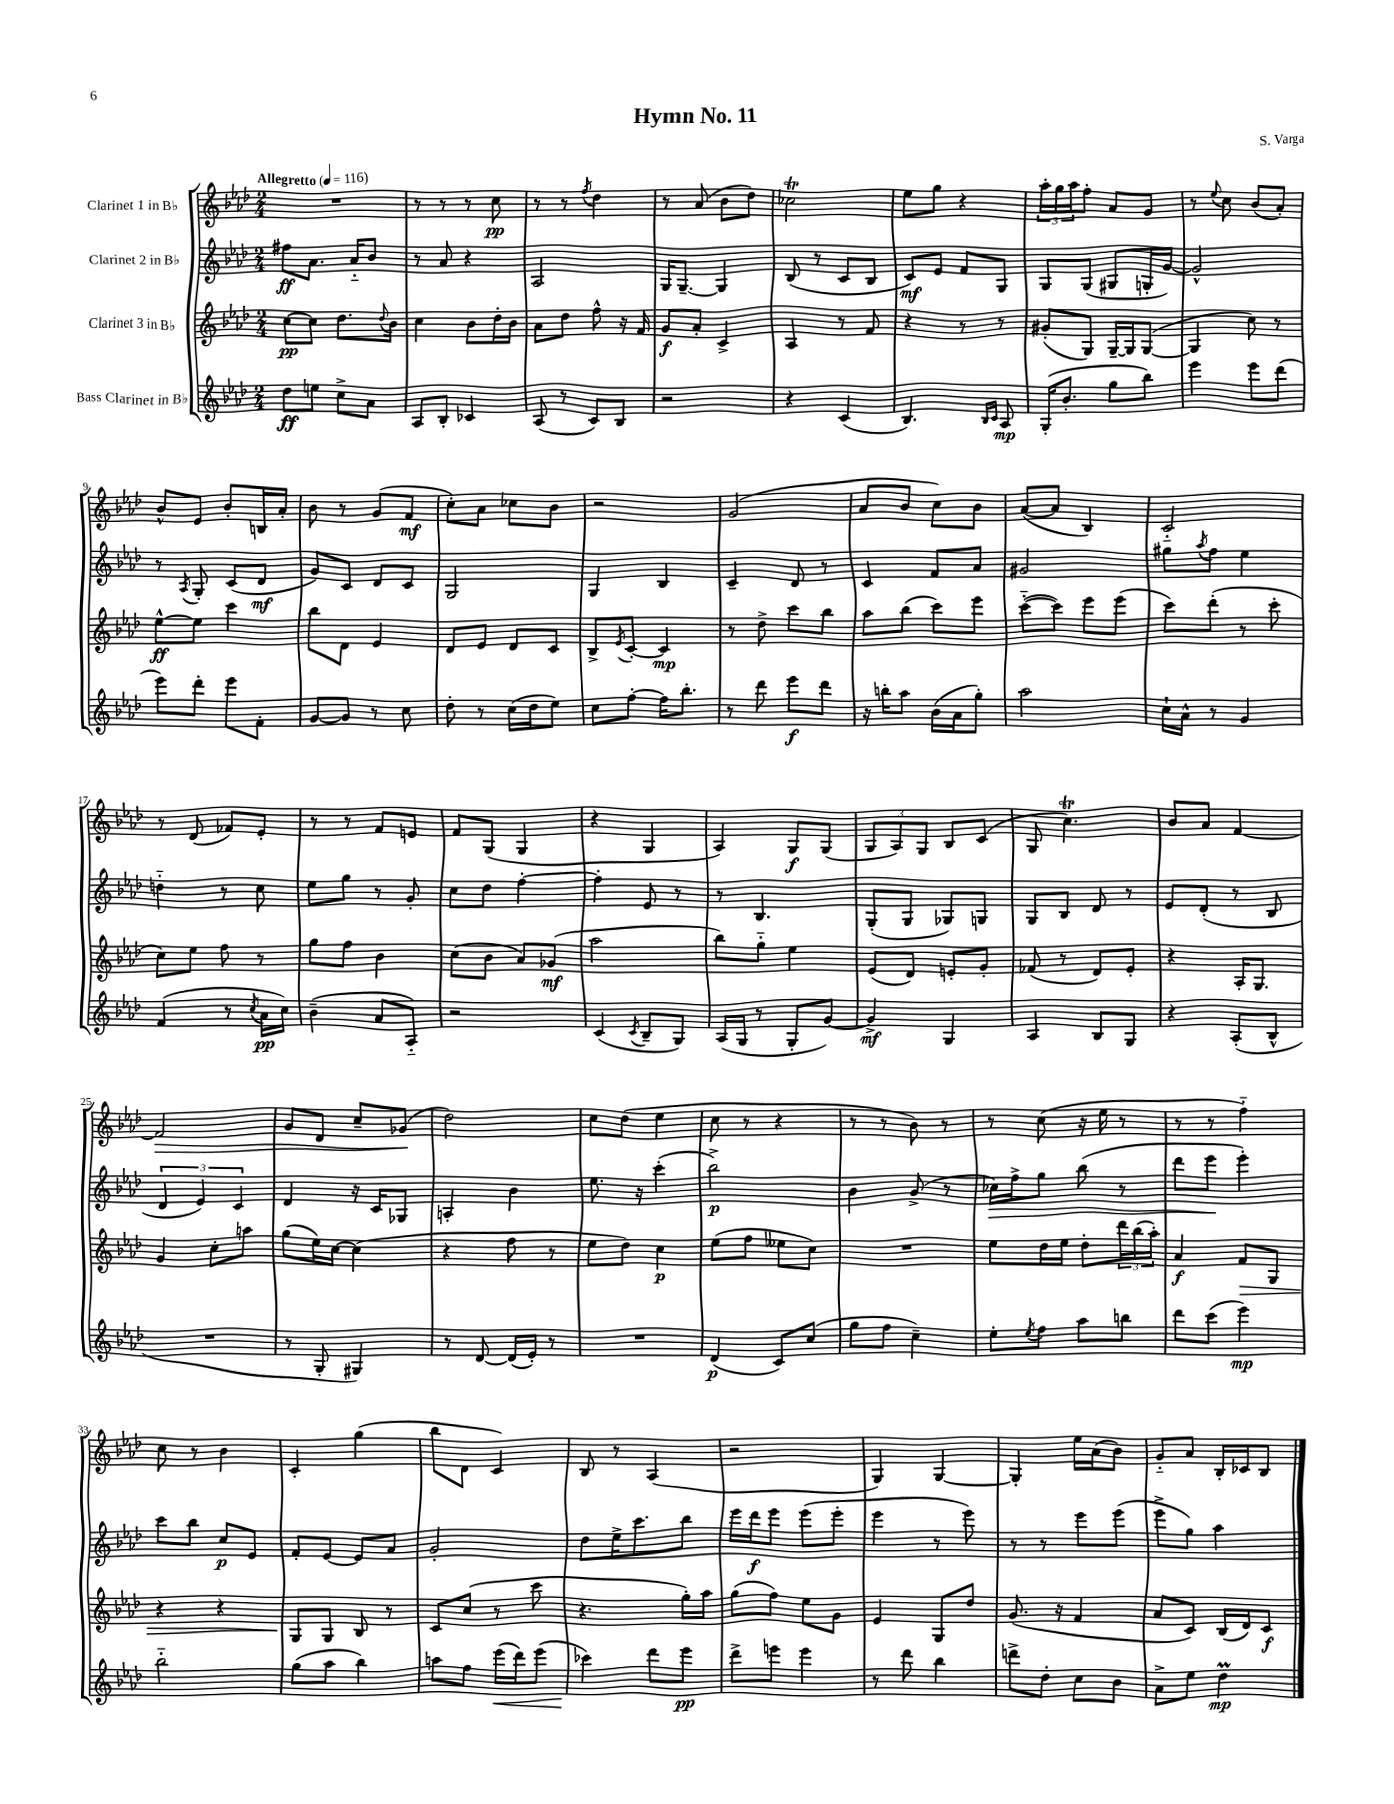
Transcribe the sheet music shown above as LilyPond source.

\header { title = "Hymn No. 11" composer = "S. Varga" }
<<
\new StaffGroup <<
\new Staff = "s0" \with { instrumentName = "Clarinet 1 in Bb" } {
    \clef treble \key aes \major \numericTimeSignature \time 2/4 \tempo "Allegretto" 4 = 116
    R2 |
    r8 r8 r8 c''8\pp |
    r8 r8 \acciaccatura { f''8 } des''4 |
    r8 aes'8( bes'8 des''8) |
    ces''2\trill |
    ees''8 g''8 r4 |
    \tuplet 3/2 { aes''16-. g''16 aes''16 } f''8-. aes'8 g'8 |
    r8 \appoggiatura { ees''8 } c''8 bes'8( aes'8-.) |
    bes'8-^ ees'8 bes'8-. b16 aes'16-. |
    bes'8 r8 g'8( f'8\mf |
    c''8-.) aes'8 ces''8 bes'8 |
    r2 |
    g'2( |
    aes'8 bes'8 c''8) bes'8 |
    aes'8~( aes'8 bes4) |
    c'2-_ |
    r8 des'8( fes'8) ees'8-. |
    r8 r8 f'8 e'8 |
    f'8 g8( g4 |
    r4 g4 |
    aes4) g8\f g8( |
    \tuplet 3/2 { g8 aes8) g8 } bes8 c'8( |
    g8 c''4.\trill) |
    bes'8 aes'8 f'4~ |
    f'2\> |
    g'8 des'8 c''8-- ges'8\!( |
    des''2) |
    c''8 des''8( ees''4 |
    c''8 r8 r4 |
    r8 r8 bes'8) r8 |
    r8 c''8( r16 ees''16 r8 |
    r8 r8 f''4-_) |
    c''8 r8 bes'4 |
    c'4-. g''4( |
    bes''8 des'8 c'4) |
    bes8 r8 aes4( |
    r2 |
    g4) g4~ |
    g4-. ees''16 aes'16( bes'8) |
    g'8-_ aes'8 bes16-. ces'16 bes8 \bar "|." |
}
\new Staff = "s1" \with { instrumentName = "Clarinet 2 in Bb" } {
    \clef treble \key aes \major \numericTimeSignature \time 2/4
    fis''8\ff aes'8. aes'16-_ bes'8 |
    r8 aes'8 r4 |
    aes2 |
    g16 g8.~-- g4 |
    bes8( r8 c'8 bes8 |
    c'8\mf) ees'8 f'8 g8 |
    g8 g8( gis8 g16-. g'16~) |
    g'2-^ |
    r8 \acciaccatura { aes8 } g8-. c'8( des'8\mf |
    g'8) c'8 des'8 c'8 |
    g2 |
    g4 bes4 |
    c'4-- des'8 r8 |
    c'4 f'8 aes'8 |
    gis'2 |
    gis''8 \acciaccatura { aes''8 } f''8 ees''4 |
    d''4-_ r8 c''8 |
    ees''8 g''8 r8 g'8-. |
    c''8 des''8 f''4~-. |
    f''4-. ees'8 r8 |
    r8 bes4. |
    g8-.( g8 ges8) g8 |
    g8 bes8 des'8 r8 |
    ees'8 des'8-.( r8 bes8 |
    \tuplet 3/2 { des'4 ees'4) c'4 } |
    des'4 r16 c'16 ges8 |
    a4-. bes'4 |
    ees''8. r16 c'''4-.( |
    bes''2->\p) |
    bes'4 g'8->( r8 |
    ces''16\>) f''16-> g''8 bes''8( r8 |
    des'''8 ees'''8\! ees'''4-.) |
    c'''8 bes''8 c''8\p ees'8 |
    f'8-. ees'8~ ees'8 aes'8 |
    g'2-. |
    des''8 ees''16-> c'''8. bes''8 |
    ees'''16 des'''16\f ees'''8 ees'''8( ees'''8-. |
    ees'''4 r8 ees'''8) |
    r8 r8 ees'''8 ees'''8( |
    ees'''8-> g''8) aes''4 \bar "|." |
}
\new Staff = "s2" \with { instrumentName = "Clarinet 3 in Bb" } {
    \clef treble \key aes \major \numericTimeSignature \time 2/4
    c''8~\pp c''8 des''8. \appoggiatura { des''8 } bes'16 |
    c''4 bes'8 des''16-. bes'16 |
    aes'8 des''8 f''8-^ r16 f'16 |
    g'8\f aes'8-. c'4-> |
    aes4 r8 f'8 |
    r4 r8 r8 |
    gis'8-.( g8) g16~-- g16 g8~( |
    g4 c''8) r8 |
    ees''8~-^\ff ees''8 c'''4 |
    bes''8 des'8 ees'4 |
    des'8 ees'8 des'8 c'8 |
    bes8-> \acciaccatura { ees'8 } c'8~-. c'4\mp |
    r8 des''8-> c'''8 bes''8 |
    aes''8 bes''8( c'''8) ees'''8 |
    c'''8~-_( c'''8) ees'''8 ees'''8( |
    c'''8) des'''8-.( r8 c'''8-. |
    c''8) ees''8 f''8 r8 |
    g''8 f''8 bes'4 |
    c''8( bes'8 aes'8) ges'8\mf( |
    aes''2 |
    bes''8) g''8-_ ees''4 |
    ees'8( des'8) e'8-. g'8-. |
    fes'8( r8 des'8) ees'8-. |
    r4 aes16-. g8. |
    g'4 c''8-. a''8 |
    g''8( ees''16) c''16~ c''4( |
    r4 f''8 r8 |
    ees''8 des''8) c''4\p |
    ees''8( f''8 eeses''8 c''8) |
    R2 |
    ees''8 des''16 ees''16 des''8-. \tuplet 3/2 { des'''16 bes''16( aes''16-.) } |
    aes'4\f f'8\> g8 |
    r4 r4 |
    g8\! g8 bes8 r8 |
    c'8 c''8( r8 c'''8 |
    r4. g''16-.) aes''16 |
    g''8( f''8) ees''8 g'8 |
    ees'4 g8 des''8 |
    g'8.( r16 f'4 |
    aes'8 c'8) bes16( des'16) c'8\f \bar "|." |
}
\new Staff = "s3" \with { instrumentName = "Bass Clarinet in Bb" } {
    \clef treble \key aes \major \numericTimeSignature \time 2/4
    des''8\ff e''8 c''8-> aes'8 |
    aes8 bes8-. ces'4 |
    aes8( r8 c'8) bes8 |
    r2 |
    r4 c'4( |
    bes4.) \grace { bes16 c'16 } aes8\mp |
    g16-.( bes'8.-. g''8 bes''8) |
    ees'''4 ees'''8 des'''8( |
    ees'''8) des'''8-. ees'''8 f'8-. |
    g'8~ g'8 r8 c''8 |
    des''8-. r8 c''16( des''16 ees''8) |
    c''8 f''8~-. f''16 bes''8.-. |
    r8 des'''8 ees'''8\f des'''8 |
    r16 b''16-. aes''8 bes'16( aes'16 g''8-.) |
    aes''2 |
    c''16-! aes'16-^ r8 g'4 |
    f'4( r8 \acciaccatura { c''8 } aes'16\pp c''16) |
    bes'4--( aes'8 aes8-_) |
    r2 |
    c'4( \acciaccatura { c'8 } bes8-- g8) |
    aes16( g16 r8 g8-. g'8~) |
    g'4->\mf g4 |
    aes4 bes8 g8 |
    r4 aes8-.( bes8-^ |
    R2 |
    r8 g8-. gis4) |
    r8 des'8~ des'16( ees'16-.) r8 |
    R2 |
    des'4\p( c'8) c''8( |
    g''8 f''8 c''4--) |
    ees''8-. \acciaccatura { ees''8 } f''8 aes''8 b''8 |
    des'''8 c'''8( ees'''4\mp) |
    bes''2-_ |
    g''8( aes''8 bes''4) |
    a''8 f''8 ees'''16\<( des'''16) ees'''8( |
    ces'''4\!) des'''8 ees'''8\pp |
    des'''8-> e'''8 e'''4 |
    r8 des'''8 bes''4 |
    d'''8-> des''8-. c''8 bes'8 |
    aes'8-> ees''8 des''4\prall\mp \bar "|." |
}
>>
>>
